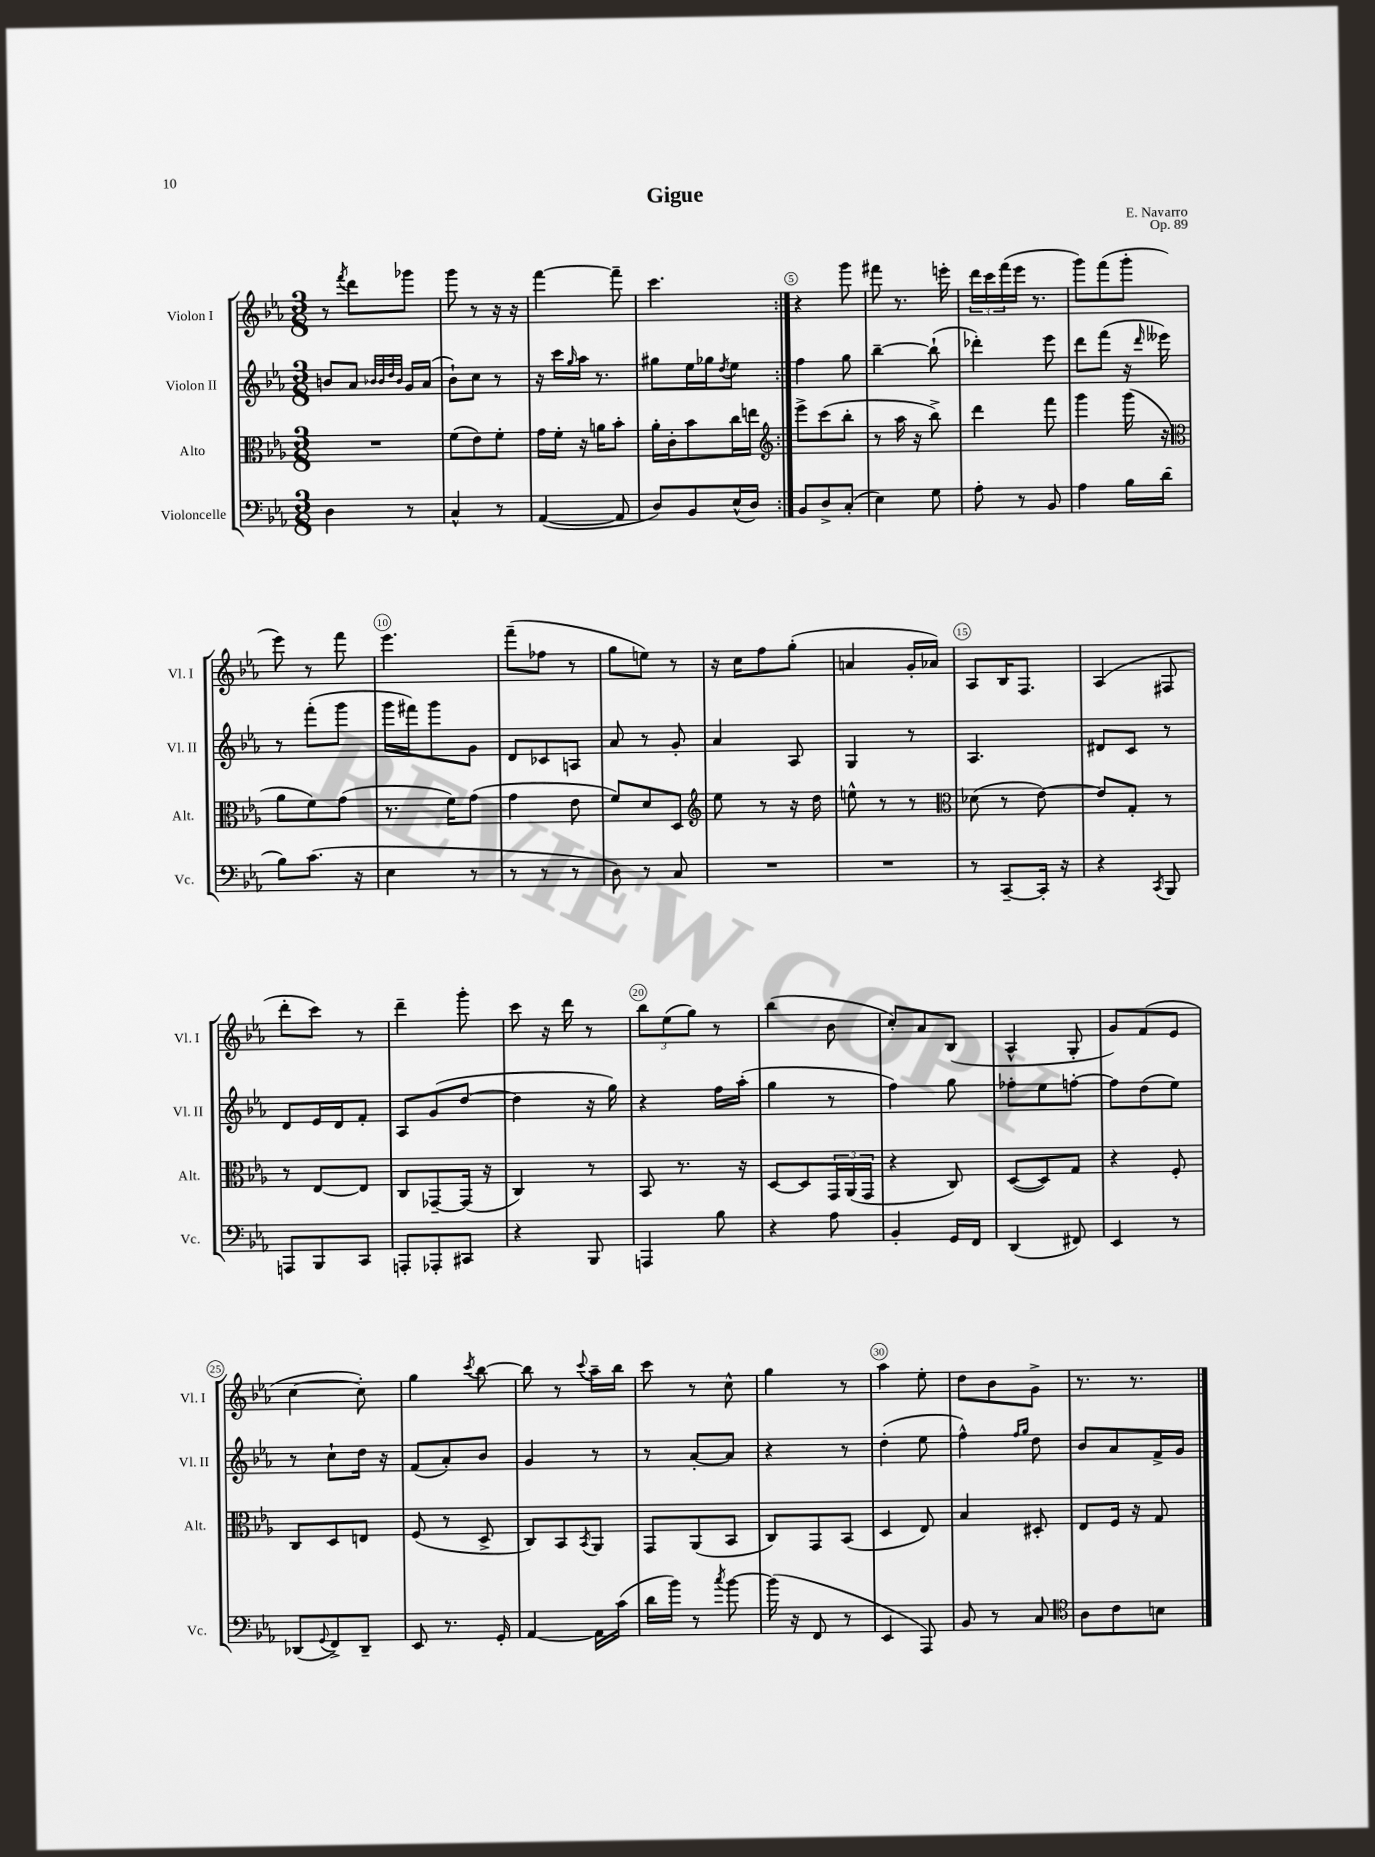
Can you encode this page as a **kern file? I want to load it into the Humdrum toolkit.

**kern	**kern	**kern	**kern
*staff4	*staff3	*staff2	*staff1
*clefF4	*clefC3	*clefG2	*clefG2
*k[b-e-a-]	*k[b-e-a-]	*k[b-e-a-]	*k[b-e-a-]
*M3/8	*M3/8	*M3/8	*M3/8
4D	4.r	8b	8r
.	.	.	8qfff
.	.	8a-	8ddd
.	.	32qqb-	.
.	.	32qqb-	.
.	.	32qqdd	.
.	.	32qqb-	.
8r	.	16g	8ggg-
.	.	(16a-	.
=	=	=	=
4C^^	(8f	8b-`)	8ggg
.	8e-)	8cc	8r
8r	8f'	8r	16r
.	.	.	16r
=	=	=	=
([4AA-	16g	16r	[4fff
.	16f'	16ccc	.
.	.	16qqgg	.
.	16r	16aa-	.
.	16a	8.r	.
8AA-]	8b-'	.	8fff~]
=	=	=	=
8D)	16a-'	8gg#	4.ccc
.	16c'	.	.
8BB-	8b-	16ee-	.
.	.	16gg-	.
.	.	8qdd	.
(16E-^^	16cc	8ee-	.
16D)	16ee	.	.
=:|!	=:|!	=:|!	=:|!
*	*clefG2	*	*
8BB-	8eee-^	4ff	4r
8D^	(8ccc	.	.
(8C'	8bb-'	8gg	8ggg
=	=	=	=
4E-)	8r	[4bb-~	8fff#
.	16aa-	.	8.r
.	16r	.	.
8G	8bb-^)	(8bb-`]	.
.	.	.	16eee'
=	=	=	=
8A-'	4ddd	4ddd-')	24ddd
.	.	.	24ccc
.	.	.	(24fff
8r	.	.	16eee-
.	.	.	8.r
8BB-	8fff	8eee-	.
=	=	=	=
4A-	4ggg	8ddd	8ggg)
.	.	(8fff	(8fff
16B-	(16ggg	16r	8ggg'
.	.	16qqddd	.
(16d	16r	16eee--)	.
=	=	=	=
*	*clefC3	*	*
8B-)	8a-	8r	8eee-)
(8.c	8f)	(8fff'	8r
.	(8g	8ggg	8fff
16r	.	.	.
=	=	=	=
4E-	8.r	16ggg	4.eee-
.	.	16fff#)	.
.	.	8ggg	.
.	16f)	.	.
8r	(8g	8g	.
=	=	=	=
8r	4g	8d	(8fff~
8r	.	8c-	8ff-
8r	8e-	8A	8r
=	=	=	=
8D)	8f)	8a-	8gg
8r	8d	8r	8ee)
8C	8D	8g'	8r
=	=	=	=
*	*clefG2	*	*
4.r	8ee-	4a-	16r
.	.	.	16cc
.	8r	.	8ff
.	16r	8A-	(8gg'
.	16dd	.	.
=	=	=	=
4.r	8ee^^	4G	4a
.	8r	.	.
.	8r	8r	16g'
.	.	.	16a-)
=	=	=	=
*	*clefC3	*	*
8r	(8d-	4.A-	8A-
[8CC~	8r	.	16B-
.	.	.	8.F
16CC']	[8e-)	.	.
16r	.	.	.
=	=	=	=
4r	8e-]	8d#	(4A-
.	8G'	8c	.
8qCC	.	.	.
8BBB-	8r	8r	8F#
=	=	=	=
8AAA	8r	8d	8ddd'
8BBB-	[8E-	16e-	8ccc)
.	.	16d	.
8CC	8E-]	8f'	8r
=	=	=	=
8AAA'	8C	8A-	4ddd~
8AAA-'	[8GG-~	(8g	.
8CC#	(16GG-]	[8dd	8ggg'
.	16r	.	.
=	=	=	=
4r	4C)	4dd]	8ccc
.	.	.	16r
.	.	.	16ddd
8BBB-	8r	16r	8r
.	.	16gg)	.
=	=	=	=
4AAA	8BB-	4r	12bb-
.	.	.	(12ee-
.	8.r	.	.
.	.	.	12gg)
8B-	.	16ff	8r
.	16r	(16aa-'	.
=	=	=	=
4r	[8D	4gg	(4bb-
.	8D]	.	.
8A-	24GG	8r	8b-
.	(24AA-	.	.
.	24GG	.	.
=	=	=	=
4BB-'	4r	4ff)	8cc')
.	.	.	8a-
16GG	8C)	8gg	(8B-
16FF	.	.	.
=	=	=	=
(4DD	([8D	8ff-'	4A-^^
.	8D])	8ee-	.
8FF#)	8G	[8ff'	8G'
=	=	=	=
4EE-	4r	8ff]	8g)
.	.	(8dd	(8f
8r	8F'	8ee-)	8e-
=	=	=	=
(8DD-	8C	8r	[4cc
8qqGG	.	.	.
8FF^)	8D	8cc`	.
8DD-~	8E	16dd	8cc'])
.	.	16r	.
=	=	=	=
8EE-	(8F	(8f	4gg
8.r	8r	8a-')	.
.	.	.	8qccc
.	8D^	8b-	[8bb-
16GG'	.	.	.
=	=	=	=
[4AA-	8C)	4g	8bb-]
.	8BB-	.	8r
.	8qBB-	.	8qqccc
16AA-]	8AA-	8r	16aa-~
(16c	.	.	16bb-
=	=	=	=
16d	8GG	8r	8ccc
16b-)	.	.	.
8r	(8AA-	[8a-'	8r
8qcc	.	.	.
[8b-	8BB-	8a-]	8cc^^
=	=	=	=
(16b-]	8C)	4r	4gg
16r	.	.	.
8FF	8GG	.	.
8r	(8BB-	8r	8r
=	=	=	=
4EE-	4D	(4dd'	4aa-
8AAA-)	8E-)	8ee-	8ee-'
=	=	=	=
8BB-	4B-	4ff^^)	8dd
8r	.	.	8b-
.	.	16qqff	.
.	.	16qqgg	.
8C	8D#'	8dd	8g^
=	=	=	=
*clefC4	*	*	*
8A-	8E-	8b-	8.r
8c	16F	8a-	.
.	16r	.	8.r
8B	8G	16f^	.
.	.	16g	.
==	==	==	==
*-	*-	*-	*-
